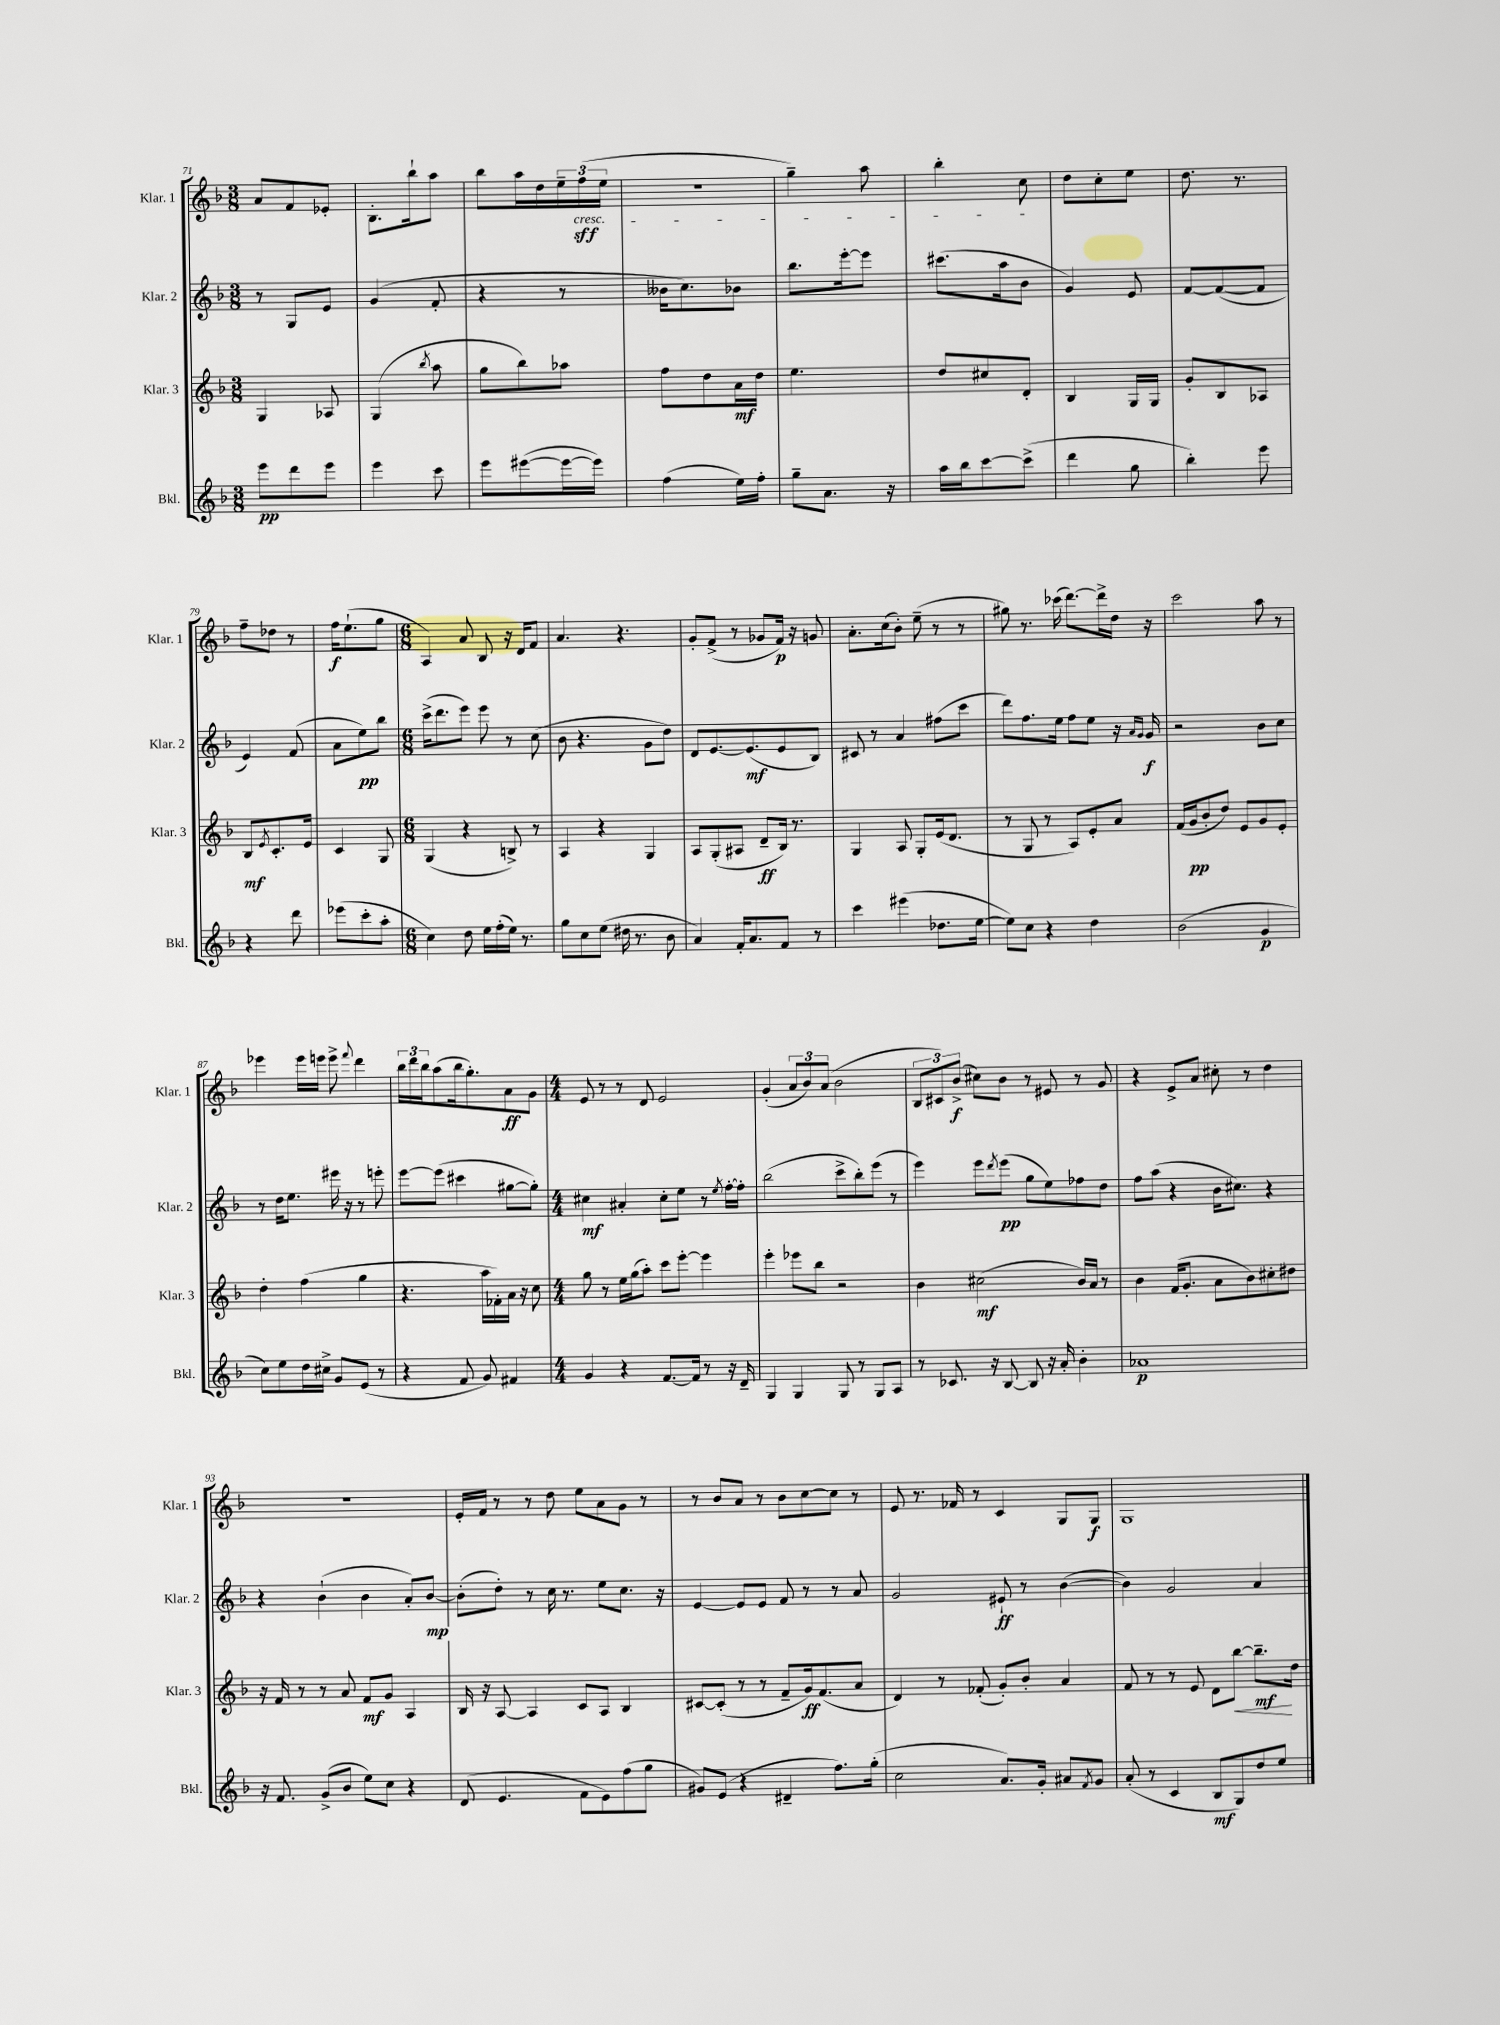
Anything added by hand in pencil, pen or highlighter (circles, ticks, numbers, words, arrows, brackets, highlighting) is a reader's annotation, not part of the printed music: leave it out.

**kern	**dynam	**kern	**dynam	**kern	**dynam	**kern	**dynam
*part4	*part4	*part3	*part3	*part2	*part2	*part1	*part1
*staff4	*staff4	*staff3	*staff3	*staff2	*staff2	*staff1	*staff1
*I"Bkl.	*	*I"Klar. 3	*	*I"Klar. 2	*	*I"Klar. 1	*
*I'Bkl.	*	*I'Klar. 3	*	*I'Klar. 2	*	*I'Klar. 1	*
*clefG2	*	*clefG2	*	*clefG2	*	*clefG2	*
*k[b-]	*	*k[b-]	*	*k[b-]	*	*k[b-]	*
*M3/8	*	*M3/8	*	*M3/8	*	*M3/8	*
=71	=71	=71	=71	=71	=71	=71	=71
8eee\L	pp	4G/	.	8r	.	8a/L	.
8ddd\	.	.	.	8G/L	.	8f/	.
8eee\J	.	8A-X/	.	8e/J	.	8e-X'/J	.
=72	=72	=72	=72	=72	=72	=72	=72
4eee\	.	(4G/	.	(4g/	.	8.B-'\L	.
.	.	.	.	.	.	16bb-`\k	.
.	.	8qbb-/	.	.	.	.	.
8ccc\	.	8aa\	.	8f'/	.	8aa\J	.
=73	=73	=73	=73	=73	=73	=73	=73
8eee\L	.	8gg\L	.	4r	.	8bb-\L	.
([8eee#X\	.	8bb-\)	.	.	.	16aa\L	.
.	.	.	.	.	.	16dd\	.
16eee#\L_	.	8aa-X\J	.	8r	.	24ee~\	.
!	!	!	!	!	!	!LO:TX:b:i:t=cresc.	!
.	.	.	.	.	.	(24ff\	sff
16eee#\JJ])	.	.	.	.	.	.	.
.	.	.	.	.	.	24ee\JJ	.
=74	=74	=74	=74	=74	=74	=74	=74
(4ff\	.	8ff\L	.	16b--X\KL	.	4.r	.
.	.	.	.	8.cc\)	.	.	.
.	.	8dd\	.	.	.	.	.
16ee\LL)	.	16a\L	mf	8b-X\J	.	.	.
16ff'\JJ	.	16dd\JJ	.	.	.	.	.
=75	=75	=75	=75	=75	=75	=75	=75
8gg~\L	.	4.ee\	.	8.bb-\L	.	4gg~\)	.
8.a\J	.	.	.	.	.	.	.
.	.	.	.	[16eee'\k	.	.	.
.	.	.	.	8eee\J]	.	8aa\	.
16r	.	.	.	.	.	.	.
=76	=76	=76	=76	=76	=76	=76	=76
16aa\LL	.	8dd/L	.	(8.ccc#X\L	.	4bb-'\	.
16bb-\J	.	.	.	.	.	.	.
[8ccc\	.	8cc#X/	.	.	.	.	.
.	.	.	.	16aa\k	.	.	.
(8ccc^\J]	.	8d'/J	.	8b-\J	.	8cc\	.
=77	=77	=77	=77	=77	=77	=77	=77
4ddd\	.	4B-/	.	4g/)	.	8dd\L	.
.	.	.	.	.	.	8cc'\	.
8gg\	.	16G/LL	.	8e/	.	8ee\J	.
.	.	16G/JJ	.	.	.	.	.
=78	=78	=78	=78	=78	=78	=78	=78
4bb-'\)	.	8g'/L	.	[8f/L	.	8.dd\	.
.	.	8B-/	.	(8f/_	.	.	.
.	.	.	.	.	.	8.r	.
8eee\	.	8A-X/J	.	8f/J]	.	.	.
!!LO:LB:g=z
=79	=79	=79	=79	=79	=79	=79	=79
4r	.	8B-/L	mf	4e/)	.	8ff~\L	.
.	.	8qe/	.	.	.	.	.
.	.	8.c'/	.	.	.	8dd-X\J	.
8ddd\	.	.	.	(8f/	.	8r	.
.	.	16e/Jk	.	.	.	.	.
=80	=80	=80	=80	=80	=80	=80	=80
(8eee-X\L	.	4c/	.	8a\L	.	16ff\KL	f
.	.	.	.	.	.	(8.ee`\	.
8ccc'\	.	.	.	8ee\)	pp	.	.
8aa'\J	.	8G/	.	8bb-\J	.	8gg\J	.
=81	=81	=81	=81	=81	=81	=81	=81
*M6/8	*	*M6/8	*	*M6/8	*	*M6/8	*
4cc\)	.	(4G/	.	(16ccc^\KL	.	4A/)	.
.	.	.	.	8.ddd\	.	.	.
8dd\	.	4r	.	8eee\J)	.	8a/	.
16ee\LL	.	.	.	8eee\	.	8B-/	.
(16ff'\	.	.	.	.	.	.	.
16ee\JJ)	.	8Bn^/)	.	8r	.	16r	.
8.r	.	.	.	.	.	16d/KL	.
.	.	8r	.	(8cc\	.	8f/J	.
=82	=82	=82	=82	=82	=82	=82	=82
8gg\L	.	4A/	.	8b-\	.	4.a/	.
8cc\	.	.	.	4.r	.	.	.
(8ee\J	.	4r	.	.	.	.	.
16dd#X\	.	.	.	.	.	4.r	.
8.r	.	.	.	.	.	.	.
.	.	4G/	.	8g\L	.	.	.
8b-\	.	.	.	8dd\J)	.	.	.
=83	=83	=83	=83	=83	=83	=83	=83
4a/)	.	8A/L	.	8d/L	.	8g'/L	.
.	.	(8G'/	.	[8.e/	.	(8f^/J	.
16f'/KL	.	8A#X/J	.	.	.	8r	.
8.a/	.	.	.	(8.e/]	mf	.	.
.	.	8d~/L	ff	.	.	8g-X/L	.
8f/J	.	16B-/Jk)	.	8e/	.	16f/Jk)	p
.	.	8.r	.	.	.	16r	.
8r	.	.	.	8B-/J)	.	8gn/	.
=84	=84	=84	=84	=84	=84	=84	=84
4ccc\	.	4G/	.	8c#X/	.	8.a'\L	.
.	.	.	.	8r	.	.	.
.	.	.	.	.	.	(16cc\k	.
(4eee#X\	.	8A/	.	4a/	.	8b-'\J)	.
.	.	8G'/L	.	.	.	(8ee~\	.
8.dd-X\L	.	(16e/k	.	(8ff#X\L	.	8r	.
.	.	8.d/J	.	.	.	.	.
.	.	.	.	8ccc\J	.	8r	.
[16ee\Jk	.	.	.	.	.	.	.
=85	=85	=85	=85	=85	=85	=85	=85
8ee\L])	.	8r	.	8ddd\L)	.	8gg#X\)	.
8cc\J	.	8G/	.	8.ff\	.	8.r	.
4r	.	8r	.	.	.	.	.
.	.	.	.	16ee\Jk	.	(16ccc-X\	.
.	.	8A/L)	.	8ff\L	.	[8.ddd\L)	.
4dd\	.	8e'/	.	8ee\J	.	.	.
.	.	.	.	.	.	16ddd^\L]	.
.	.	8a/J	.	16r	.	16dd\JJ	.
.	.	.	.	16qqa/LL	.	.	.
.	.	.	.	16qqg/JJ	.	.	.
.	.	.	.	16g/	f	16r	.
=86	=86	=86	=86	=86	=86	=86	=86
(2b-\	.	(16f/LL	.	2r	.	2ccc\	.
.	.	16g/J	pp	.	.	.	.
.	.	8b-'/	.	.	.	.	.
.	.	8dd/J)	.	.	.	.	.
.	.	8e/L	.	.	.	.	.
4g/	p	8g/	.	8b-\L	.	8aa\	.
.	.	8e'/J	.	8cc\J	.	8r	.
!!LO:LB:g=z
=87	=87	=87	=87	=87	=87	=87	=87
8cc\L)	.	4dd'\	.	8r	.	4eee-X\	.
8ee\	.	.	.	16dd\KL	.	.	.
.	.	.	.	8.ee\J	.	.	.
16dd\L	.	(4ff\	.	.	.	16eee-\LL	.
16cc#X^\JJ	.	.	.	.	.	16eeen\JJ	.
8g/L	.	.	.	16eee#X\	.	8eee^\	.
.	.	.	.	16r	.	.	.
.	.	.	.	.	.	8qqfff/	.
(8e/J	.	4gg\	.	8r	.	4ddd\	.
8r	.	.	.	8eeen'\	.	.	.
=88	=88	=88	=88	=88	=88	=88	=88
4r	.	4.r	.	[8eee\L	.	24bb-\LL	.
.	.	.	.	.	.	24ddd\	.
.	.	.	.	.	.	24bb-\J	.
.	.	.	.	(8eee\J]	.	(8aa\	.
8f/	.	.	.	4ccc#X\	.	16bb-\k	.
.	.	.	.	.	.	8.gg'\)	.
8g/)	.	16aa\LL	.	.	.	.	.
.	.	16f-X'\)	.	.	.	.	.
4f#X/	.	16a\JJ	.	[8gg#X\L	.	8a\	ff
.	.	16r	.	.	.	.	.
.	.	8cc\	.	8gg#'\J])	.	8g\J	.
=89	=89	=89	=89	=89	=89	=89	=89
*M4/4	*	*M4/4	*	*M4/4	*	*M4/4	*
4g/	.	8gg\	.	4cc#X\	mf	8e/	.
.	.	8r	.	.	.	8r	.
4r	.	16ee\LL	.	4a#X'/	.	8r	.
.	.	(16gg\J	.	.	.	.	.
.	.	8aa'\J)	.	.	.	8d/	.
[8.f/L	.	8ccc\L	.	8cc#'\L	.	2e/	.
.	.	[8eee'\J	.	8ee\J	.	.	.
16f/Jk]	.	.	.	.	.	.	.
8r	.	4eee\]	.	8r	.	.	.
.	.	.	.	8qee/	.	.	.
16r	.	.	.	[16ff'\LL	.	.	.
16d~/	.	.	.	16ff'\JJ]	.	.	.
=90	=90	=90	=90	=90	=90	=90	=90
4G/	.	4eee'\	.	(2bb-\	.	(4g'/	.
4G/	.	8eee-X\L	.	.	.	12a/L	.
.	.	.	.	.	.	12b-/)	.
.	.	8bb-\J	.	.	.	.	.
.	.	.	.	.	.	(12a/J	.
8G/	.	2r	.	8ccc^\L	.	2b-\	.
8r	.	.	.	8bb-'\)	.	.	.
8G/L	.	.	.	(8eee\J	.	.	.
8A/J	.	.	.	8r	.	.	.
=91	=91	=91	=91	=91	=91	=91	=91
8r	.	4b-\	.	4eee\)	.	12B-/L	.
.	.	.	.	.	.	12c#X/)	.
8.c-X/	.	.	.	.	.	.	.
.	.	.	.	.	.	(12b-^/J	f
.	.	(2cc#X\	mf	8eee\L	.	8cc#X\L)	.
16r	.	.	.	.	.	.	.
.	.	.	.	8qddd/	.	.	.
[8B-/	.	.	.	(8eee\J	pp	8b-\J	.
8B-/]	.	.	.	8gg\L	.	8r	.
16r	.	.	.	8ee\)	.	8e#X/	.
16a'/	.	.	.	.	.	.	.
4b-'\	.	16b-/LL)	.	8ff-X\	.	8r	.
.	.	16a/JJ	.	.	.	.	.
.	.	8r	.	8dd\J	.	8g/	.
=92	=92	=92	=92	=92	=92	=92	=92
1a-X	p	4b-\	.	8ff\L	.	4r	.
.	.	.	.	(8aa\J	.	.	.
.	.	(16f/KL	.	4r	.	8e^/L	.
.	.	8.g'/J	.	.	.	.	.
.	.	.	.	.	.	8a/J	.
.	.	8a\L	.	16b-\KL	.	8cc#X'\	.
.	.	.	.	8.cc#X\J)	.	.	.
.	.	8b-\)	.	.	.	8r	.
.	.	8cc#X'\	.	4r	.	4dd\	.
.	.	8dd#X\J	.	.	.	.	.
!!LO:LB:g=z
=93	=93	=93	=93	=93	=93	=93	=93
16r	.	16r	.	4r	.	1r	.
8.f/	.	16f/	.	.	.	.	.
.	.	8r	.	.	.	.	.
(8g^/L	.	8r	.	(4b-`\	.	.	.
8b-/J	.	8a/	.	.	.	.	.
8ee\L)	.	8f/L	mf	4b-\	.	.	.
8cc\J	.	8g/J	.	.	.	.	.
4r	.	4A/	.	8a'/L)	.	.	.
.	.	.	.	[8b-/J	mp	.	.
=94	=94	=94	=94	=94	=94	=94	=94
(8d/	.	16B-/	.	(8b-'\L]	.	16e'/LL	.
.	.	16r	.	.	.	16f/JJ	.
4.e/	.	[8A/	.	8dd'\J)	.	8r	.
.	.	4A/]	.	8r	.	8r	.
.	.	.	.	16cc\	.	8dd\	.
.	.	.	.	8.r	.	.	.
8f\L	.	8c/L	.	.	.	8ee\L	.
8e\)	.	8A/J	.	8ee\L	.	8a\	.
(8ff\	.	4B-/	.	8.cc\J	.	8g\J	.
8gg\J	.	.	.	.	.	8r	.
.	.	.	.	16r	.	.	.
=95	=95	=95	=95	=95	=95	=95	=95
8g#X/L)	.	[8c#X/L	.	[4e/	.	8r	.
(8e/J	.	(8c#'/J]	.	.	.	8b-/L	.
4r	.	8r	.	8e/L]	.	8a/J	.
.	.	8r	.	8e/J	.	8r	.
4d#X~/	.	8f~/L	.	8f/	.	8b-\L	.
.	.	16g/k)	ff	8r	.	[8cc\	.
.	.	(8.f/	.	.	.	.	.
8.ff\L)	.	.	.	8r	.	8cc\J]	.
.	.	8a/J	.	8a/	.	8r	.
(16gg'\Jk	.	.	.	.	.	.	.
=96	=96	=96	=96	=96	=96	=96	=96
2cc\	.	4d/)	.	2g/	.	8e/	.
.	.	.	.	.	.	8.r	.
.	.	8r	.	.	.	.	.
.	.	.	.	.	.	16f-X/	.
.	.	(8f-X'/	.	.	.	8r	.
8.a/L)	.	8g'/L)	.	8e#X`/	ff	4c/	.
.	.	8b-'/J	.	8r	.	.	.
16g'/Jk	.	.	.	.	.	.	.
8a#X/L	.	4a/	.	([4b-\	.	8G/L	.
8qf/	.	.	.	.	.	.	.
8g/J	.	.	.	.	.	8G/J	f
=97	=97	=97	=97	=97	=97	=97	=97
(8a'/	.	8f/	.	4b-\])	.	1G	.
8r	.	8r	.	.	.	.	.
4c/	.	8r	.	2g/	.	.	.
.	.	8e/	.	.	.	.	.
8B-/L	mf	8d\L	.	.	.	.	.
!	!	!	!LO:HP:b	!	!	!	!
8G/)	.	[8bb-\J	<	.	.	.	.
8dd/	.	8.bb-~\L]	mf	4a/	.	.	.
8ee/J	.	.	.	.	.	.	.
.	.	16dd\Jk	[	.	.	.	.
==	==	==	==	==	==	==	==
*-	*-	*-	*-	*-	*-	*-	*-
